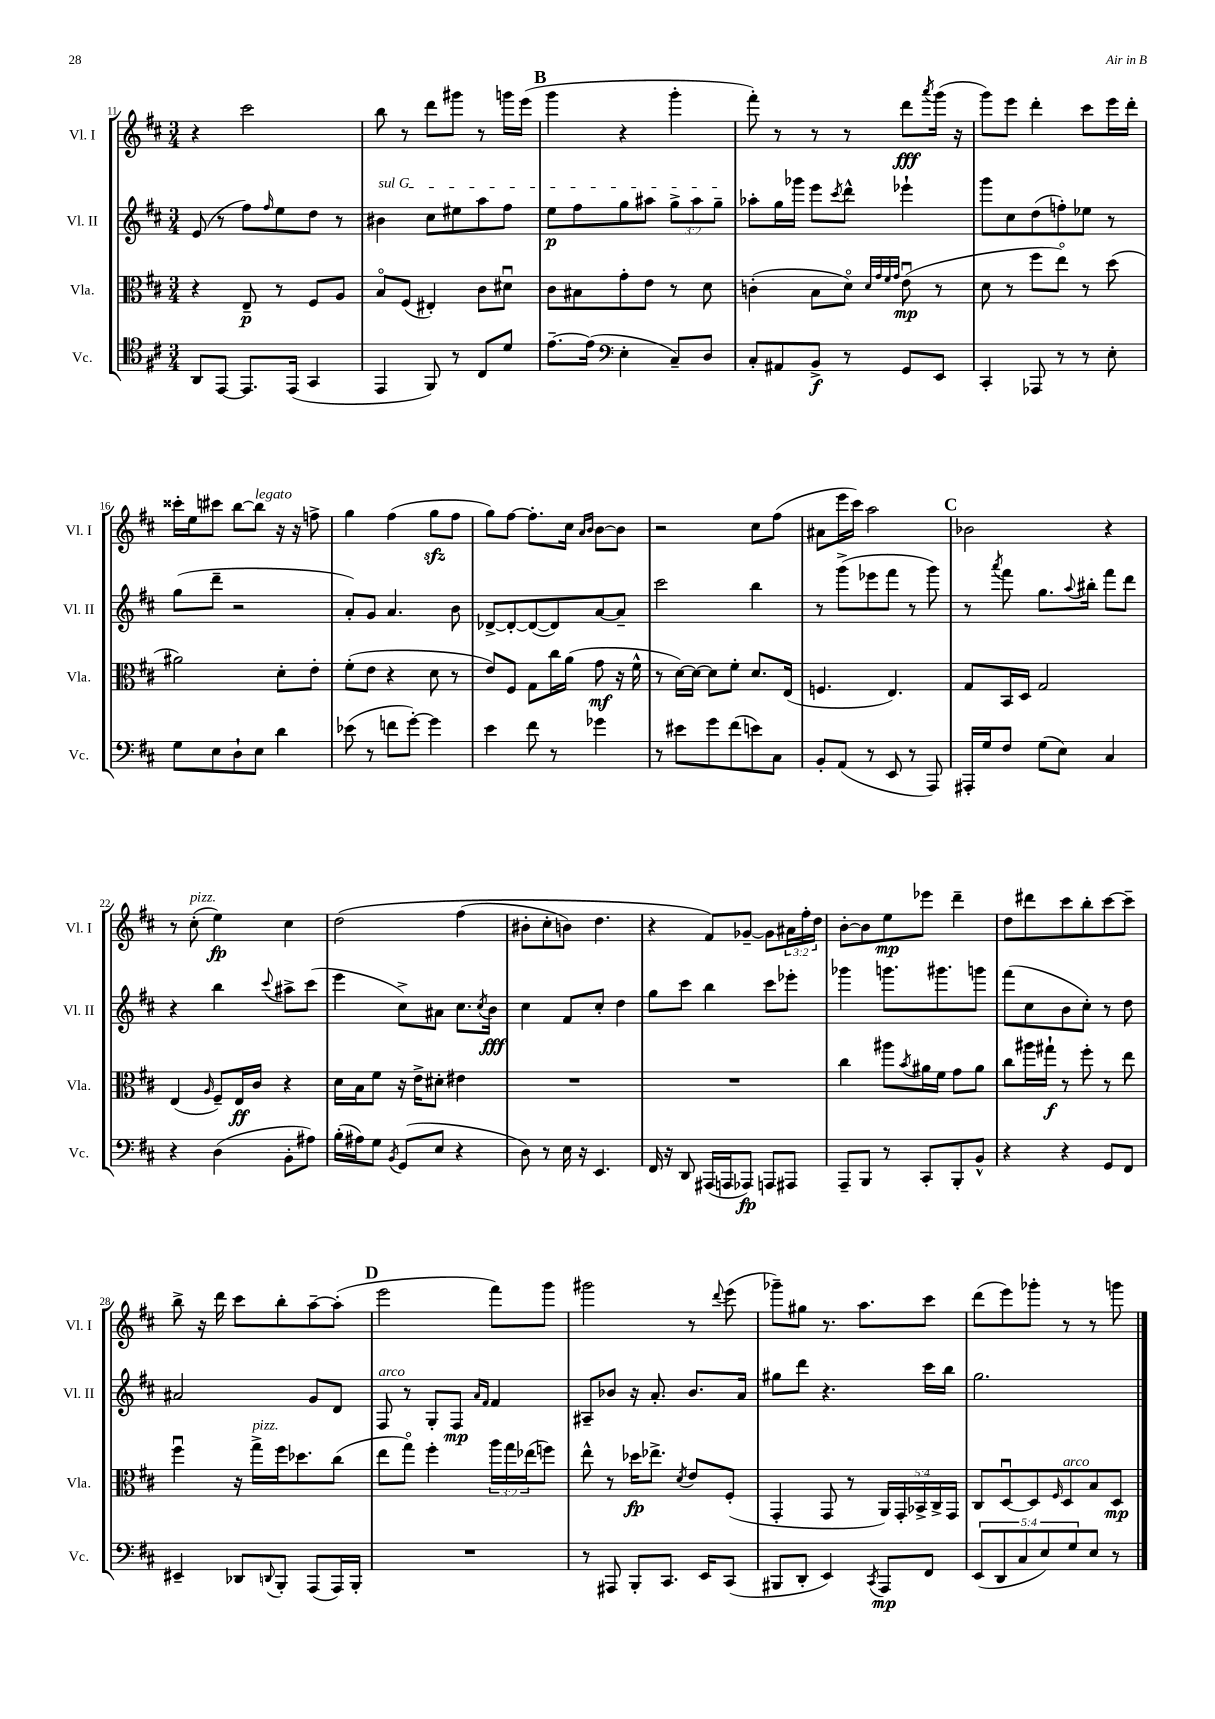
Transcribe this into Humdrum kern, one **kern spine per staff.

**kern	**kern	**kern	**kern
*staff4	*staff3	*staff2	*staff1
*clefC4	*clefC3	*clefG2	*clefG2
*k[f#c#]	*k[f#c#]	*k[f#c#]	*k[f#c#]
*M3/4	*M3/4	*M3/4	*M3/4
8AA	4r	(8e	4r
[8EE	.	8r	.
8.EE]	8E~	8ff#)	2ccc#
.	.	16qqff#	.
.	8r	8ee	.
(16EE	.	.	.
4GG	8F#	8dd	.
.	8A	8r	.
=	=	=	=
4EE	8Bo	4b#	8bb
.	(8F#	.	8r
8FF#)	4E#')	8cc#	8ddd
8r	.	8ee#	8ggg#
8C#	8c#	8aa	8r
8d	8d#u	8ff#	16ggg
.	.	.	(16eee
=	=	=	=
[8.e~	8c#	8ee	4ggg
.	8B#	8ff#	.
(16e]	.	.	.
*clefF4	*	*	*
4E'	8g'	8gg	4r
.	8e	8aa#	.
8C#~)	8r	12gg^	4ggg'
.	.	12aa#	.
8D	8d	.	.
.	.	12gg~	.
=	=	=	=
8C#'	(4c'	8aa-'	8fff#')
8AA#	.	16gg	8r
.	.	16ggg-	.
8BB^	8B	8eee	8r
.	.	8qccc#	.
8r	8do)	8ddd^^	8r
.	32qqd	.	.
.	32qqg	.	.
.	32qqf#	.	.
.	32qqg	.	.
8GG	(8eu	4eee-`	8ddd
.	.	.	8qaaa
8EE	8r	.	(16ggg
.	.	.	16r
=	=	=	=
4CC#'	8d	8ggg	8ggg)
.	8r	8cc#	8eee
8AAA-	8ff#	(8dd	4ddd'
8r	8eeo)	8ff')	.
8r	8r	8ee-	8ccc#
8E'	(8dd	8r	16eee
.	.	.	16ddd'
=	=	=	=
8G	2a#)	(8gg	16ccc##'
.	.	.	16ee
8E	.	8ddd~	8ccc#
8D`	.	2r	[8bb
8E	.	.	8bb]
4d	8d'	.	16r
.	.	.	16r
.	8e'	.	8ff^
=	=	=	=
(8e-	(8f#'	8a')	4gg
8r	8e	8g	.
8f	4r	4.a	(4ff#
[8g')	.	.	.
4g]	8d	.	8gg
.	8r	8b	8ff#
=	=	=	=
4e	8e)	[8d-^	8gg)
.	8F#	8d-'_	[8ff#
8f#	8G	(8d-_	8.ff#']
8r	16cc#	8d-])	.
.	(16a	.	16cc#
.	.	.	16qqa
.	.	.	16qqb
4g-	8g	[8a	[8b
.	16r	8a~]	8b]
.	16f#^^	.	.
=	=	=	=
8r	8r	2ccc#	2r
8e#	[16d)	.	.
.	16d_	.	.
8g	8d]	.	.
(8f#	8f#'	.	.
8e)	8.d	4bb	8cc#
8C#	.	.	(8ff#
.	(16E	.	.
=	=	=	=
8BB'	4.F	8r	8a#
(8AA	.	(8ggg^	16eee
.	.	.	16ccc#)
8r	.	8eee-	2aa
8EE	4.E)	8fff#	.
8r	.	8r	.
8AAA)	.	8ggg)	.
=	=	=	=
16AAA#'	8G	8r	2b-
16G	.	.	.
.	.	8qaaa	.
8F#	16BB	8fff#	.
.	16D	.	.
(8G	2G	8.gg	.
8E)	.	.	.
.	.	8qqaa	.
.	.	16bb#'	.
4C#	.	8fff#	4r
.	.	8ddd	.
=	=	=	=
4r	(4E	4r	8r
.	.	.	(8cc#'
.	16qqA	.	.
(4D	8F#~)	4bb	4ee)
.	16E	.	.
.	16c#	.	.
.	.	8qqccc#	.
8BB'	4r	8aa#^	4cc#
8A#)	.	(8ccc#	.
=	=	=	=
(16B'	16d	4eee	&(2dd
16A#)	16B	.	.
8G	8f#	.	.
8qBB	.	.	.
(8GG	16r	8cc#^)	.
.	16e^	.	.
8E	8d#'	8a#	.
4r	4e#	8.cc#	(4ff#
.	.	8qcc#	.
.	.	16b	.
=	=	=	=
8D)	2.r	4cc#	8b#'
8r	.	.	8cc#'
16E	.	8f#	8b)
16r	.	.	.
4.EE	.	8cc#'	4.dd
.	.	4dd	.
=	=	=	=
16FF#	2.r	8gg	4r
16r	.	.	.
8DD	.	8ccc#	.
(16AAA#	.	4bb	8f#&)
16AAA	.	.	.
8AAA-)	.	.	[8g-~
8AAA	.	8ccc#	8g-]
8AAA#	.	8eee-'	24a#
.	.	.	24ff#'
.	.	.	24dd
=	=	=	=
8AAA~	4cc#	4ggg-	[8b'
8BBB	.	.	8b]
8r	8aa#	8.ggg	8ee
.	8qb	.	.
8CC#'	16a#	.	8eee-
.	16f#	8.ggg#	.
8BBB'	8g	.	4ddd~
8BB^^	8a#	8ggg	.
=	=	=	=
4r	8cc#	(8fff#	8dd
.	16aa#	8cc#	8ddd#
.	16gg#`	.	.
4r	8r	8b	8ccc#
.	8ff#'	8cc#')	8bb'
8GG	8r	8r	[8ccc#
8FF#	8ee	8dd	8ccc#~]
=	=	=	=
4EE#~	4ff#u	2a#	8bb^
.	.	.	16r
.	.	.	16ddd
8DD-	16r	.	8ccc#
.	16gg^	.	.
8qqDD	.	.	.
8BBB'	16ff#	.	8bb'
.	8.dd-	.	.
(8AAA	.	8g	[8aa~
16AAA)	(8cc#	8d	(8aa']
16BBB'	.	.	.
=	=	=	=
2.r	8ee	8F#	2eee
.	8ggo)	8r	.
.	4ff#'	8G'	.
.	.	8F#	.
.	.	16qqa	.
.	.	16qqf#	.
.	24aa	4f#	8fff#)
.	24gg	.	.
.	(24ee-	.	.
.	8ff)	.	8ggg
=	=	=	=
8r	8ee^^	8A#~	2ggg#
8AAA#	8r	8b-	.
8BBB'	16dd-	16r	.
.	8.ee-^	8.a'	.
8.CC#	.	.	.
.	8qd	.	.
.	8e	8.b-	8r
16EE	.	.	.
.	.	.	8qqddd
(8CC#	(8F#'	.	(8eee
.	.	16a	.
=	=	=	=
8BBB#	4GG'	8gg#	8ggg-~)
8DD'	.	8ddd	8gg#
4EE)	8GG	4.r	8.r
.	8r	.	.
.	.	.	8.aa
8qCC#	.	.	.
8AAA	20AA)	.	.
.	20GG'	.	.
.	20BB-^	.	.
8FF#	.	16ccc#	8ccc#
.	20C#^	.	.
.	.	16bb	.
.	20GG	.	.
=	=	=	=
(10EE	8C#	2.gg	(8ddd
10DD	.	.	.
.	[8Du	.	8eee)
10C#	.	.	.
.	8D]	.	8ggg-'
10E)	.	.	.
.	16qqF#	.	.
.	8D	.	8r
10G	.	.	.
8E	8B	.	8r
8r	8D	.	8ggg
==	==	==	==
*-	*-	*-	*-
